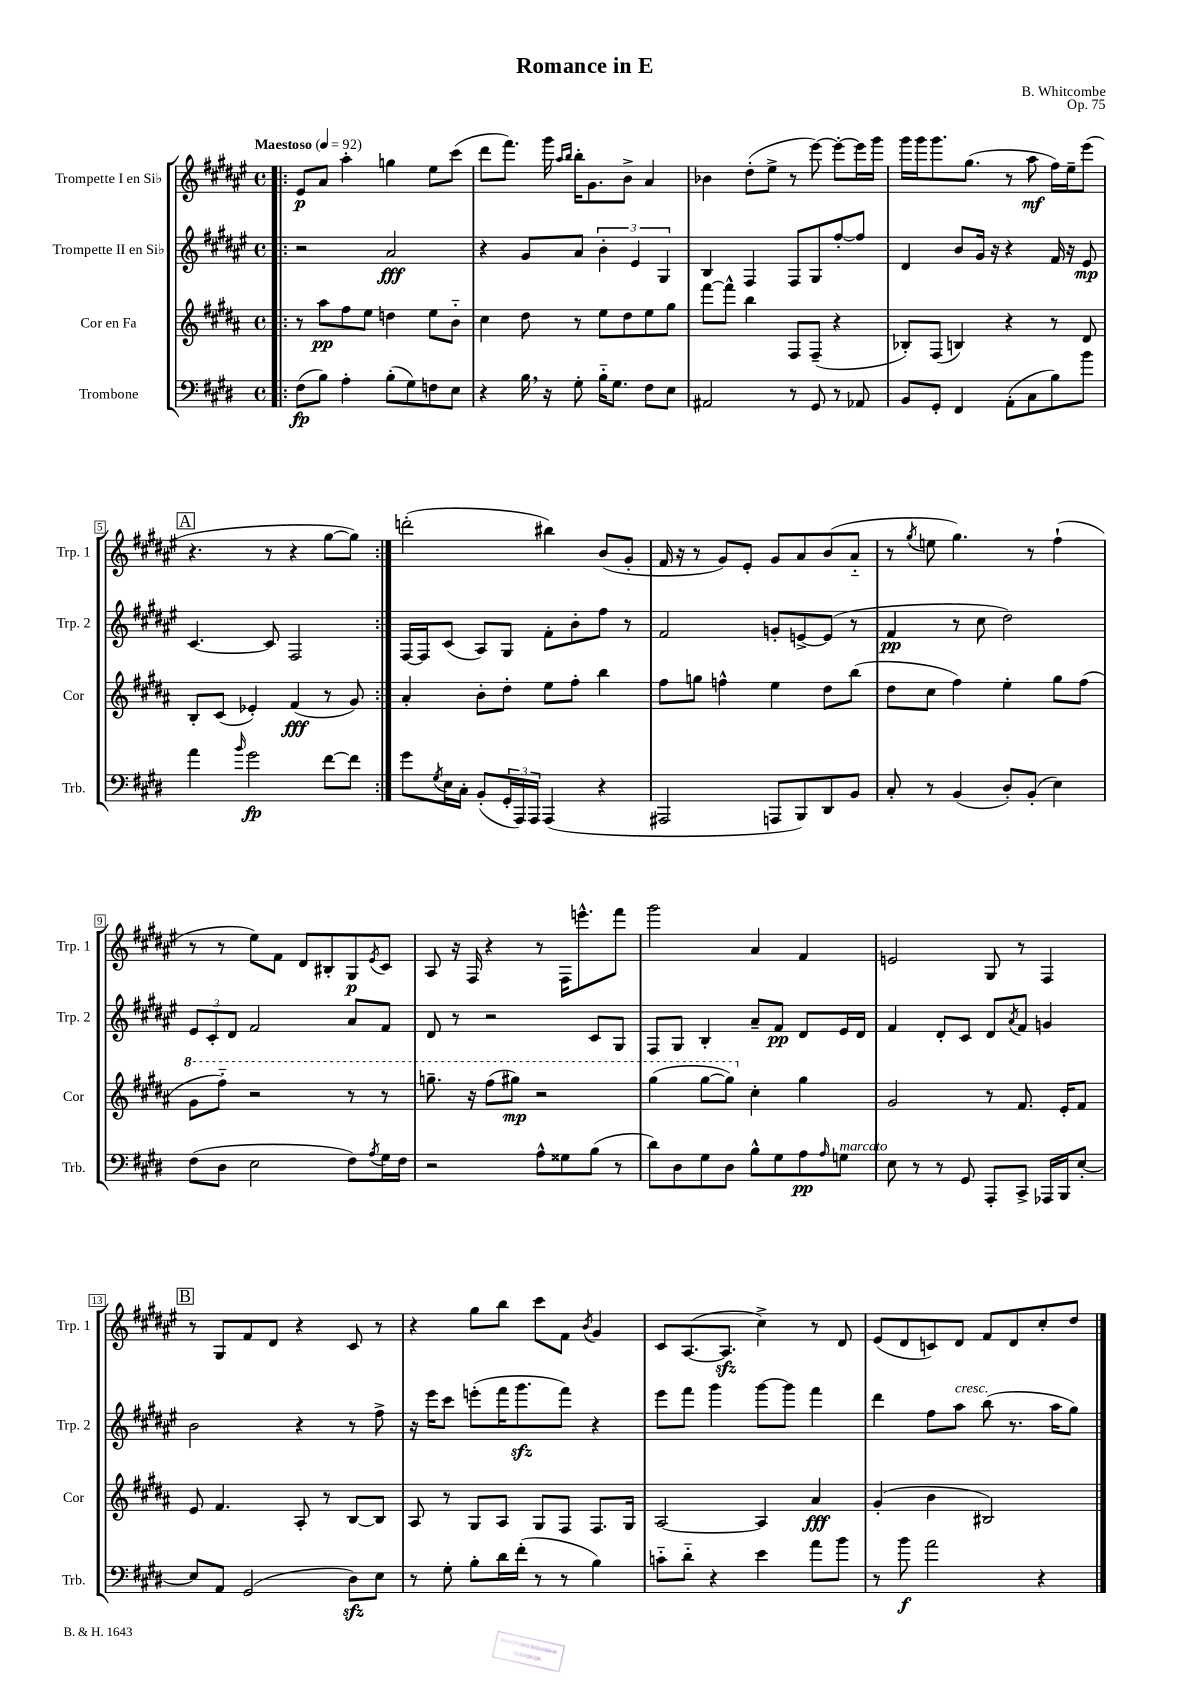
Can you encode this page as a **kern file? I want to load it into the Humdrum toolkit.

**kern	**kern	**kern	**kern
*staff4	*staff3	*staff2	*staff1
*clefF4	*clefG2	*clefG2	*clefG2
*k[f#c#g#d#]	*k[f#c#g#d#a#]	*k[f#c#g#d#a#e#]	*k[f#c#g#d#a#e#]
*M4/4	*M4/4	*M4/4	*M4/4
*met(c)	*met(c)	*met(c)	*met(c)
*MM92	*MM92	*MM92	*MM92
=!|:	=!|:	=!|:	=!|:
(8F#	8r	2r	8e#
8B)	8aa#	.	8a#
4A'	8ff#	.	4aa#'
.	8ee	.	.
(8B'	4dd	2a#	4gg
8G#)	.	.	.
8F	8ee	.	8ee#
8E	8b'~	.	(8ccc#
=	=	=	=
4r	4cc#	4r	8ddd#
.	.	.	8.fff#)
16B	8dd#	8g#	.
16r	.	.	16ggg#
.	.	.	16qqaa#
.	.	.	16qqbb
8G#'	8r	8a#	16bb'
.	.	.	8.g#
16B'~	8ee	6b'	.
8.G#	.	.	.
.	8dd#	.	8b^
.	.	6e#	.
8F#	8ee	.	4a#
.	.	6G#	.
8E	8gg#	.	.
=	=	=	=
2AA#	[8fff#	4B	4b-
.	8fff#^^]	.	.
.	4bb	4F#	(8dd#'
.	.	.	8ee#^
8r	8F#	8F#	8r
8GG#	(8F#~	8G#	[8eee#)
8r	4r	[8ff#'	8eee#'_
8AA-	.	8ff#]	16eee#]
.	.	.	16ggg#
=	=	=	=
8BB	8B-')	4d#	16ggg#
.	.	.	16ggg#
8GG#'	(8F#	.	8.ggg#
4FF#	4B)	8b	.
.	.	.	(8.gg#
.	.	16g#	.
.	.	16r	.
(8AA'	4r	4r	8r
8C#	.	.	8aa#
8B)	8r	16f#	16ff#)
.	.	16r	16ee#~
8b	8d#	8e#	(8eee#
=	=	=	=
4a	8B'	[4.c#	4.r
.	(8c#	.	.
16qqb	.	.	.
2g#	4e-')	.	.
.	.	8c#]	8r
.	(4f#	2F#	4r
[8f#	8r	.	[8gg#
8f#]	8g#)	.	8gg#])
=:|!	=:|!	=:|!	=:|!
8g#	4a#'	[16F#	(2ddd'
.	.	16F#]	.
8qG#	.	.	.
16E	.	(8c#	.
16C#'	.	.	.
(8BB'	8b'	8A#)	.
24GG#'	8dd#'	8G#	.
24AAA)	.	.	.
24AAA	.	.	.
(4AAA	8ee	8f#'	4bb#)
.	8ff#'	8b'	.
4r	4bb	8ff#	(8b
.	.	8r	8g#'
=	=	=	=
2AAA#	8ff#	2f#	16f#
.	.	.	16r
.	8gg	.	8r
.	4ff^^	.	8g#)
.	.	.	8e#'
8AAA	4ee	8g'	8g#
8BBB)	.	[8e^	8a#
8DD#	8dd#	(8e]	(8b
8BB	(8bb	8r	8a#'~
=	=	=	=
8C#'	8dd#	4f#	8r
.	.	.	8qgg#
8r	8cc#	.	8ee
(4BB	4ff#)	8r	4.gg#)
.	.	8cc#	.
8D#')	4ee'	2dd#)	.
(8BB'	.	.	8r
4E)	8gg#	.	(4ff#`
.	(8ff#	.	.
=	=	=	=
(8F#	8gg#	12e#	8r
.	.	12c#'	.
8D#	8fff#'~)	.	8r
.	.	12d#	.
2E	2r	2f#	8ee#)
.	.	.	8f#
.	.	.	8d#
.	.	.	8B#'
8F#)	8r	8a#	8G#
8qA	.	.	8qe#
16G#	8r	8f#	8c#
16F#	.	.	.
=	=	=	=
2r	8.ggg~	8d#	8A#
.	.	8r	16r
.	16r	.	16F#
.	(8fff#	2r	4r
.	8ggg#)	.	.
8A^^	2r	.	8r
8G##	.	.	16F#
.	.	.	8.eee^^
(8B	.	8c#	.
8r	.	8G#	8fff#
=	=	=	=
8d#)	(4ggg#	8F#	2ggg#
8D#	.	8G#	.
8G#	[8ggg#	4B'	.
8D#	8ggg#])	.	.
8B^^	4cc#'	8a#~	4a#
8G#	.	8f#	.
8A	4gg#	8d#	4f#
16qqA	.	.	.
8G	.	16e#	.
.	.	16d#	.
=	=	=	=
8E	2g#	4f#	2e
8r	.	.	.
8r	.	8d#'	.
8GG#	.	8c#	.
8AAA'	8r	8d#	8G#
.	.	8qa#	.
8CC#^	8.f#	8f#	8r
16AAA-	.	4g	4F#
16BBB	16e'	.	.
[8E'	8f#	.	.
=	=	=	=
8E]	8e	2b	8r
8AA	4.f#	.	8G#
(2GG#	.	.	8f#
.	.	.	8d#
.	8A#'	4r	4r
.	8r	.	.
8D#)	[8B	8r	8c#
8E	8B]	8ff#^	8r
=	=	=	=
8r	8A#	16r	4r
.	.	16eee#	.
8G#'	8r	8ccc#	.
8B'	8G#	(8eee'	8gg#
16d#	8A#	16fff#	8bb
(16f#'	.	8.ggg#	.
8r	8G#	.	8ccc#
8r	8F#	8fff#)	8f#
.	.	.	8qb
4B)	8.F#	4r	4g#
.	16G#	.	.
=	=	=	=
8c'~	[2A#	8eee#	8c#
8d#'~	.	8fff#	([8.A#
4r	.	4ggg#	.
.	.	.	8.A#]
4e	4A#]	[8ggg#	4cc#^)
.	.	8ggg#]	.
8a	4a#	4fff#	8r
8b	.	.	8d#
=	=	=	=
8r	(4g#'	4ddd#	(8e#
8b	.	.	8d#
2a	4b	8ff#	8c)
.	.	8aa#	8d#
.	2B#)	(8bb	8f#
.	.	8.r	8d#
4r	.	.	8cc#'
.	.	16aa#	.
.	.	8gg#)	8dd#
==	==	==	==
*-	*-	*-	*-
